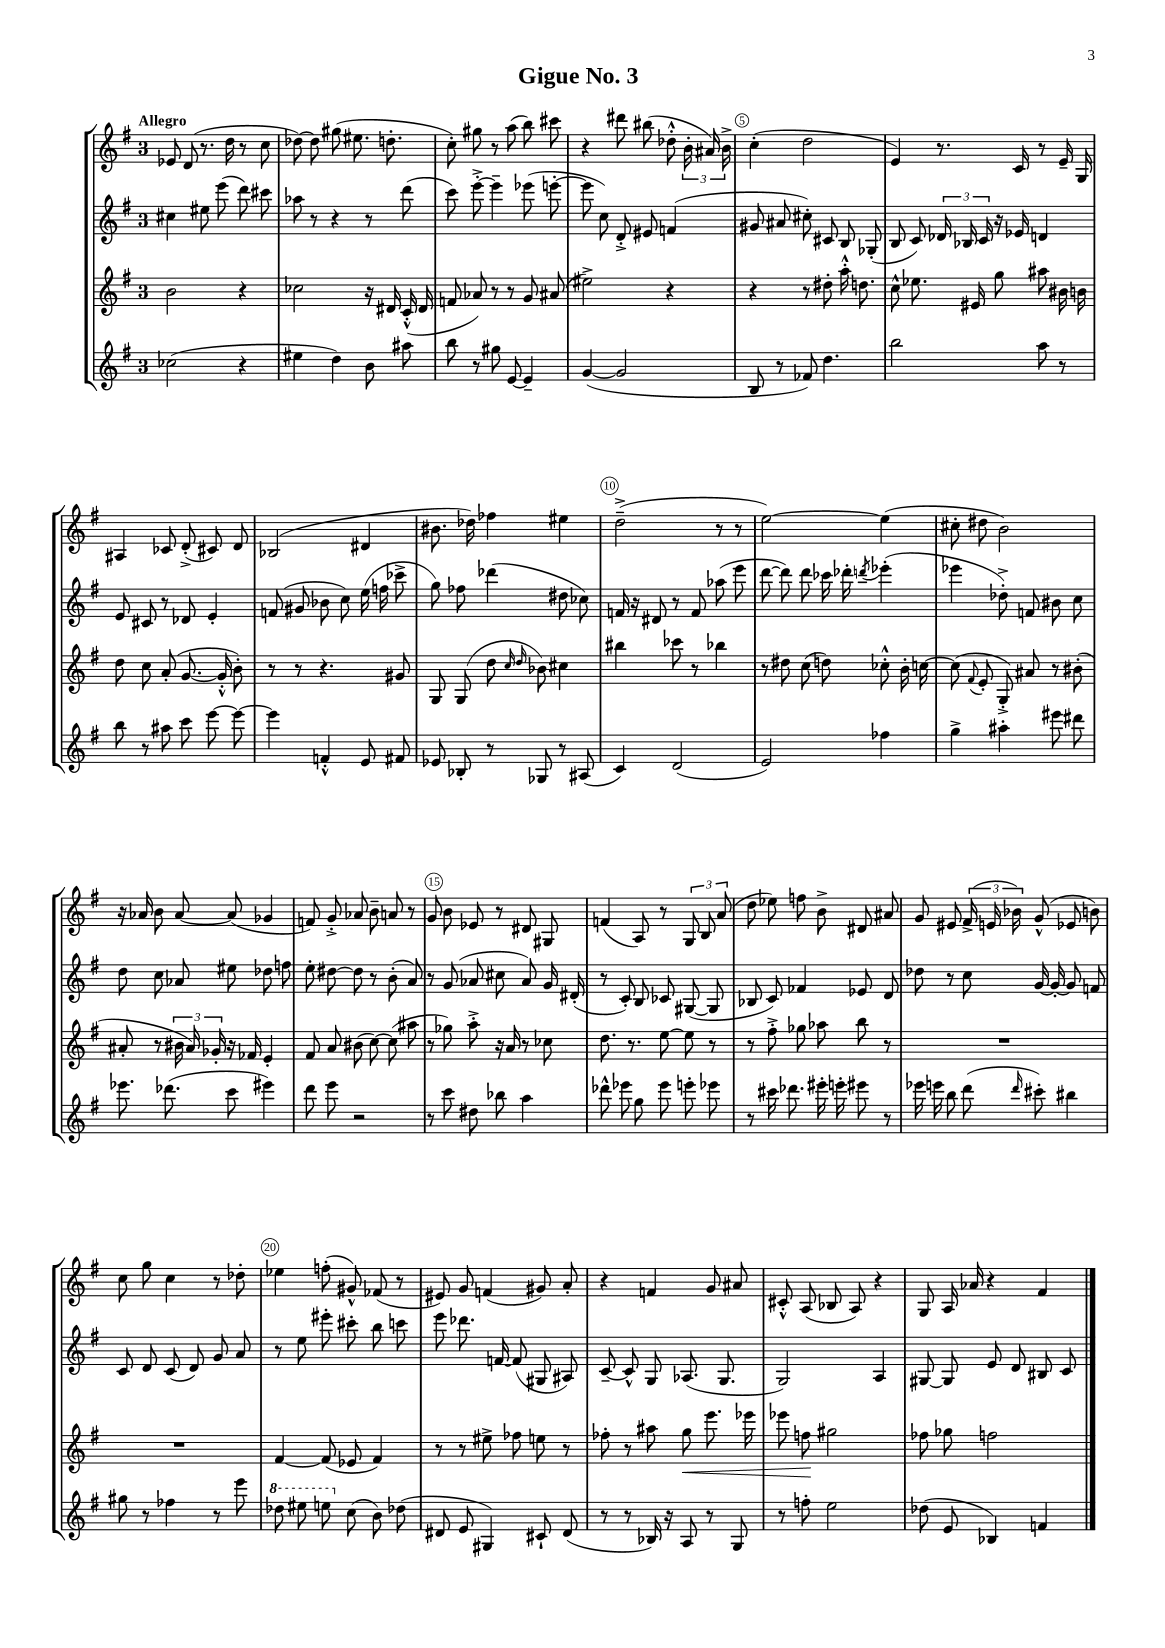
\header { title = "Gigue No. 3" }
<<
\new StaffGroup <<
\new Staff = "s0" {
    \clef treble \key g \major \once \override Staff.TimeSignature.style = #'single-digit \time 3/4 \tempo "Allegro"
    \autoBeamOff ees'8 d'8( r8. d''16 r8 c''8 |
    des''8~) des''8 gis''8( eis''8. d''8.-. |
    c''8-.) gis''8 r8 a''8( b''8) cis'''8 |
    r4 dis'''8 bis''8( des''8-.-^ \tuplet 3/2 { b'16-. ais'16) b'16-> } |
    c''4-.( d''2 |
    e'4) r8. c'16 r8 e'16-- g16 |
    ais4 ces'8 d'8-.->( cis'8) d'8 |
    bes2( dis'4 |
    bis'8. des''16) fes''4 eis''4 |
    d''2--->( r8 r8 |
    e''2~) e''4( |
    cis''8-. dis''8 b'2) |
    r16 aes'16 b'8 aes'8~ aes'8( ges'4 |
    f'8) g'8-.-> aes'8 b'8-- a'8 r8 |
    g'8 b'8 ees'8 r8 dis'8 gis8 |
    f'4( a8) r8 \tuplet 3/2 { g8 b8 a'8( } |
    d''8 ees''8) f''8 b'8-> dis'8 ais'8 |
    g'8 eis'8 \tuplet 3/2 { fis'16->( e'16 bes'16) } g'8-^( ees'8 b'8) |
    c''8 g''8 c''4 r8 des''8-. |
    ees''4 f''8-.( gis'8-^) fes'8( r8 |
    eis'8) g'8 f'4( gis'8) a'8-. |
    r4 f'4 g'8 ais'8 |
    cis'8-.-^ a8( bes8 a8) r4 |
    g8 a16 aes'16 r4 fis'4 \bar "|." |
}
\new Staff = "s1" {
    \clef treble \key g \major \once \override Staff.TimeSignature.style = #'single-digit \time 3/4
    \autoBeamOff cis''4 eis''8 e'''8( d'''8) cis'''8 |
    aes''8 r8 r4 r8 d'''8( |
    c'''8) e'''8~-.-> e'''4-- ees'''8( e'''8~-. |
    e'''8 c''8) d'8-.-> eis'8 f'4( |
    gis'8 ais'8 cis''8-.) cis'8 b8 ges8-.( |
    b8 c'8) \tuplet 3/2 { des'16 bes16 c'16 } r16 ees'16 d'4 |
    e'8 cis'8 r8 des'8 e'4-. |
    f'8( gis'8 bes'8 c''8) e''16( f''16 ces'''8-> |
    g''8) fes''8 des'''4( dis''8 ces''8) |
    f'16 r16 dis'8 r8 f'8 aes''8( e'''8 |
    d'''8~ d'''8) d'''8 ces'''16 des'''16-. \acciaccatura { d'''8 } ees'''4-.( |
    ees'''4 des''8-.->) f'8 bis'8 c''8 |
    d''8 c''8 aes'8 eis''8 des''8 f''8 |
    e''8-. dis''8~ dis''8 r8 b'8-.( a'8) |
    r8 g'8( aes'8 cis''8 aes'8) g'16 dis'16-.( |
    r8 c'8-.) b8 ces'8 gis8~( gis8 |
    bes8 c'8) fes'4 ees'8 d'8 |
    des''8 r8 c''8 g'16~ g'16~-. g'8 f'8 |
    c'8 d'8 c'8( d'8) g'8 a'8 |
    r8 e''8 eis'''8-. cis'''8-. b''8 c'''8 |
    e'''8 des'''8. f'16~ f'8( gis8 ais8) |
    c'8~-- c'8-^ g8 aes8.( g8. |
    g2) a4 |
    gis8~ gis8 e'8 d'8 bis8 c'8 \bar "|." |
}
\new Staff = "s2" {
    \clef treble \key g \major \once \override Staff.TimeSignature.style = #'single-digit \time 3/4
    \autoBeamOff b'2 r4 |
    ces''2 r16 dis'16 c'16-.-^( dis'16 |
    f'8 aes'8) r8 r8 g'8 ais'8( |
    eis''2->) r4 |
    r4 r8 dis''8-. a''16-.-^ d''8. |
    c''8-^ ees''8. eis'16 g''8 ais''8 bis'16 b'16 |
    d''8 c''8 a'8-.( g'8.~ g'16-.-^ b'8-.) |
    r8 r8 r4. gis'8 |
    g8 g8( d''8 \grace { c''16 d''16 } bes'8) cis''4 |
    bis''4 ces'''8 r8 bes''4 |
    r8 dis''8 c''8( d''8) ces''8-.-^ b'16-. c''16~ |
    c''8( \appoggiatura { fis'8 } e'8-. g8-.->) ais'8 r8 bis'8-.( |
    ais'8-. r8 \tuplet 3/2 { bis'16 ais'16) ges'16-. } r16 fes'16 e'4-. |
    fis'8 a'8 bis'8( c''8~) c''8( ais''8 |
    r8 ges''8) a''8-.-> r16 a'16 r8 ces''8 |
    d''8. r8. e''8~ e''8 r8 |
    r8 fis''8-.-> ges''8 aes''8 b''8 r8 |
    R2. |
    R2. |
    fis'4~ fis'8( ees'8 fis'4) |
    r8 r8 eis''8-> fes''8 e''8 r8 |
    fes''8-. r8 ais''8 g''8\< e'''8. ees'''16 |
    ees'''8 f''8\! gis''2 |
    fes''8 ges''8 f''2 \bar "|." |
}
\new Staff = "s3" {
    \clef treble \key g \major \once \override Staff.TimeSignature.style = #'single-digit \time 3/4
    \autoBeamOff ces''2( r4 |
    eis''4 d''4) b'8 ais''8 |
    b''8 r8 gis''8 e'8~ e'4-- |
    g'4~( g'2 |
    b8 r8 fes'8) d''4. |
    b''2 a''8 r8 |
    b''8 r8 ais''8 c'''8 e'''8~ e'''8~ |
    e'''4 f'4-.-^ e'8 fis'8 |
    ees'8 bes8-. r8 ges8 r8 ais8( |
    c'4) d'2( |
    e'2) fes''4 |
    g''4-> ais''4-. eis'''8 dis'''8 |
    ees'''8. des'''8.( c'''8 eis'''4) |
    d'''8 e'''8 r2 |
    r8 c'''8 dis''8 bes''8 a''4 |
    des'''8-^ ees'''8 g''8 ees'''8 e'''8-. ees'''8 |
    r8 cis'''16 des'''8. eis'''16-. e'''16-. eis'''8 r8 |
    ees'''16 e'''16 b''8 d'''8( \grace { d'''16 } cis'''8-.) bis''4 |
    gis''8 r8 fes''4 r8 e'''8 |
    \ottava #1 des'''8 eis'''8 e'''8 \ottava #0 c''8( b'8) des''8( |
    dis'8 e'8 gis4) cis'8-! dis'8( |
    r8 r8 bes16) r16 a8 r8 g8 |
    r8 f''8-. e''2 |
    des''8( e'8 bes4) f'4 \bar "|." |
}
>>
>>
\layout { \context { \Score \override BarNumber.break-visibility = ##(#f #t #t) barNumberVisibility = #(every-nth-bar-number-visible 5) \override BarNumber.stencil = #(make-stencil-circler 0.1 0.3 ly:text-interface::print) } }
